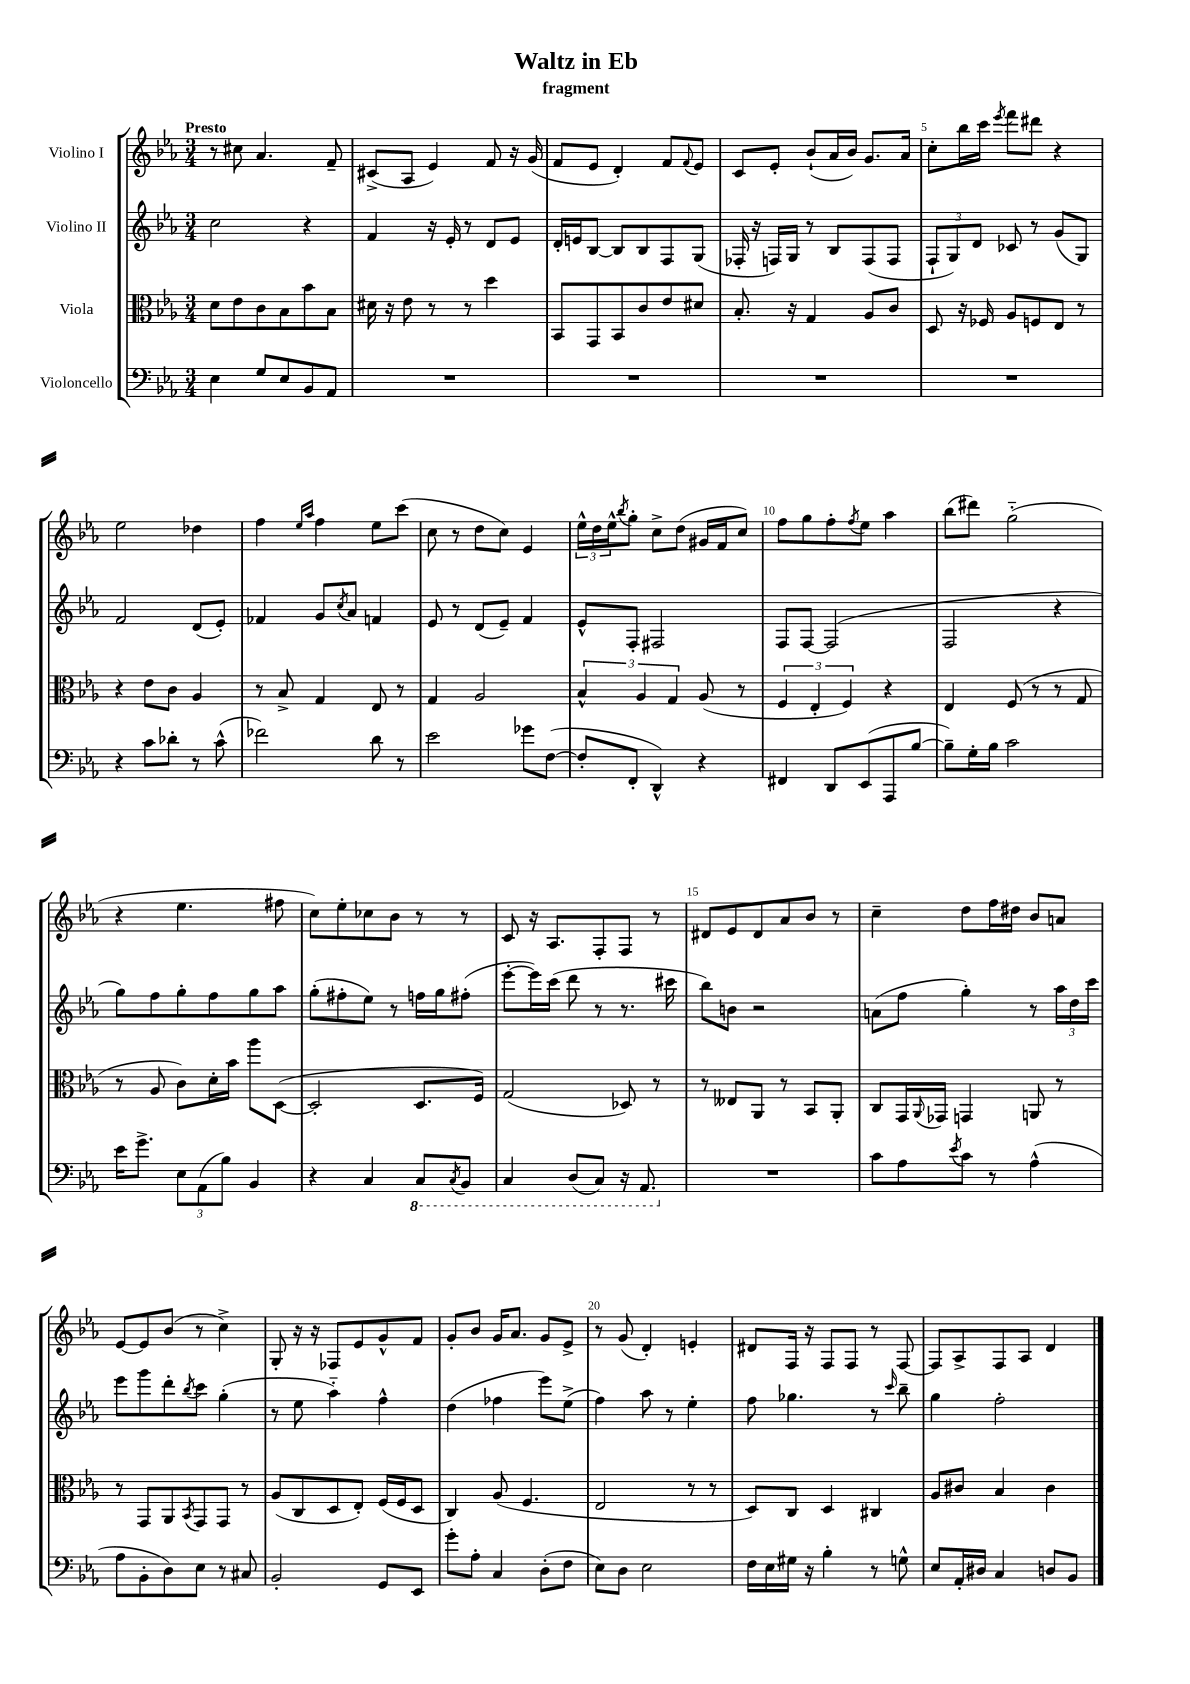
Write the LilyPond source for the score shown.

\header { title = "Waltz in Eb" subtitle = "fragment" }
<<
\new StaffGroup <<
\new Staff = "s0" \with { instrumentName = "Violino I" } {
    \clef treble \key ees \major \numericTimeSignature \time 3/4 \tempo "Presto"
    r8 cis''8 aes'4. f'8-- |
    cis'8->( aes8 ees'4) f'8 r16 g'16( |
    f'8 ees'8 d'4-.) f'8 \appoggiatura { f'8 } ees'8 |
    c'8 ees'8-. bes'8-!( aes'16 bes'16) g'8. aes'16 |
    c''8-. bes''16 c'''16 \acciaccatura { ees'''8 } f'''8 dis'''8 r4 |
    ees''2 des''4 |
    f''4 \grace { ees''16 aes''16 } f''4 ees''8 c'''8( |
    c''8 r8 d''8 c''8) ees'4 |
    \tuplet 3/2 { ees''16-^ d''16 ees''16-^ } \acciaccatura { bes''8 } g''8-. c''8-> d''8( gis'16 f'16 c''8) |
    f''8 g''8 f''8-. \acciaccatura { f''8 } ees''8 aes''4 |
    bes''8( dis'''8) g''2-_( |
    r4 ees''4. fis''8 |
    c''8) ees''8-. ces''8 bes'8 r8 r8 |
    c'8 r16 aes8. f8-. f8 r8 |
    dis'8 ees'8 dis'8 aes'8 bes'8 r8 |
    c''4-- d''8 f''16 dis''16 bes'8 a'8 |
    ees'8~ ees'8 bes'8( r8 c''4->) |
    g8-. r16 r16 fes8 ees'8 g'8-^ f'8 |
    g'8-. bes'8 g'16 aes'8. g'8 ees'8-> |
    r8 g'8( d'4-.) e'4-. |
    dis'8 f16 r16 f8 f8 r8 f8~ |
    f8 aes8-> f8 aes8 d'4 \bar "|." |
}
\new Staff = "s1" \with { instrumentName = "Violino II" } {
    \clef treble \key ees \major \numericTimeSignature \time 3/4
    c''2 r4 |
    f'4 r16 ees'16-. r8 d'8 ees'8 |
    d'16-. e'16 bes8~ bes8 bes8 f8 g8( |
    fes16-. r16 f16) g16 r8 bes8 f8( f8 |
    \tuplet 3/2 { f8-! g8) d'8 } ces'8 r8 g'8( g8) |
    f'2 d'8( ees'8-.) |
    fes'4 g'8 \acciaccatura { c''8 } aes'8 f'4 |
    ees'8 r8 d'8( ees'8--) f'4 |
    ees'8-^ f8-. fis2 |
    f8 f8~ f2( |
    f2 r4 |
    g''8) f''8 g''8-. f''8 g''8 aes''8 |
    g''8-.( fis''8-. ees''8) r8 f''16 g''16 fis''8-.( |
    ees'''8~-. ees'''16) c'''16( d'''8 r8 r8. cis'''16 |
    bes''8) b'8 r2 |
    a'8( f''8 g''4-.) r8 \tuplet 3/2 { aes''16 d''16 c'''16 } |
    ees'''8 g'''8 d'''8-. \acciaccatura { bes''8 } c'''8 g''4-.( |
    r8 ees''8 aes''4-_) f''4-^ |
    d''4( fes''4 ees'''8) ees''8->( |
    f''4) aes''8 r8 ees''4-. |
    f''8 ges''4. r8 \grace { c'''16 } bes''8-- |
    g''4 f''2-. \bar "|." |
}
\new Staff = "s2" \with { instrumentName = "Viola" } {
    \clef alto \key ees \major \numericTimeSignature \time 3/4
    d'8 ees'8 c'8 bes8 bes'8 bes8 |
    dis'16 r16 ees'8 r8 r8 d''4 |
    bes,8 g,8 bes,8 c'8 ees'8 dis'8 |
    bes8.-. r16 g4 aes8 c'8 |
    d8 r16 fes16 aes8 f8 ees8 r8 |
    r4 ees'8 c'8 aes4 |
    r8 bes8-> g4 ees8 r8 |
    g4 aes2 |
    \tuplet 3/2 { bes4-^ aes4 g4 } aes8( r8 |
    \tuplet 3/2 { f4 ees4-. f4) } r4 |
    ees4 f8( r8 r8 g8 |
    r8 aes8 c'8) d'16-. bes'16 aes''8 d8~( |
    d2-. d8. f16) |
    g2( des8) r8 |
    r8 eeses8 aes,8 r8 bes,8 aes,8-. |
    c8 g,16 \appoggiatura { aes,8 } ges,16 g,4 a,8 r8 |
    r8 g,8 aes,8 \acciaccatura { bes,8 } g,8 g,8 r8 |
    aes8( c8 d8 ees8-.) f16( f16 d8 |
    c4) aes8( f4. |
    ees2 r8 r8 |
    d8) c8 d4 cis4 |
    aes8 cis'8 bes4 cis'4 \bar "|." |
}
\new Staff = "s3" \with { instrumentName = "Violoncello" } {
    \clef bass \key ees \major \numericTimeSignature \time 3/4
    ees4 g8 ees8 bes,8 aes,8 |
    R2. |
    R2. |
    R2. |
    R2. |
    r4 c'8 des'8-. r8 c'8-^( |
    fes'2) d'8 r8 |
    ees'2 ges'8 f8~( |
    f8-. f,8-. d,4-^) r4 |
    fis,4 d,8 ees,8( aes,,8 bes8~ |
    bes8--) g16-. bes16 c'2 |
    ees'16 g'8.-> \tuplet 3/2 { ees8 aes,8( bes8) } bes,4 |
    r4 c4 \ottava #-1 c,8 \acciaccatura { c,8 } bes,,8 |
    c,4 d,8( c,8) r16 aes,,8. \ottava #0 |
    R2. |
    c'8 aes8 \acciaccatura { ees'8 } c'8 r8 aes4-^( |
    aes8 bes,8-. d8) ees8 r8 cis8 |
    bes,2-. g,8 ees,8 |
    g'8-. aes8-. c4 d8-.( f8 |
    ees8) d8 ees2 |
    f16 ees16 gis16 r16 bes4-. r8 g8-^ |
    ees8 aes,16-. dis16 c4 d8 bes,8 \bar "|." |
}
>>
>>
\layout { \context { \Score \override BarNumber.break-visibility = ##(#f #t #t) barNumberVisibility = #(every-nth-bar-number-visible 5) } }
